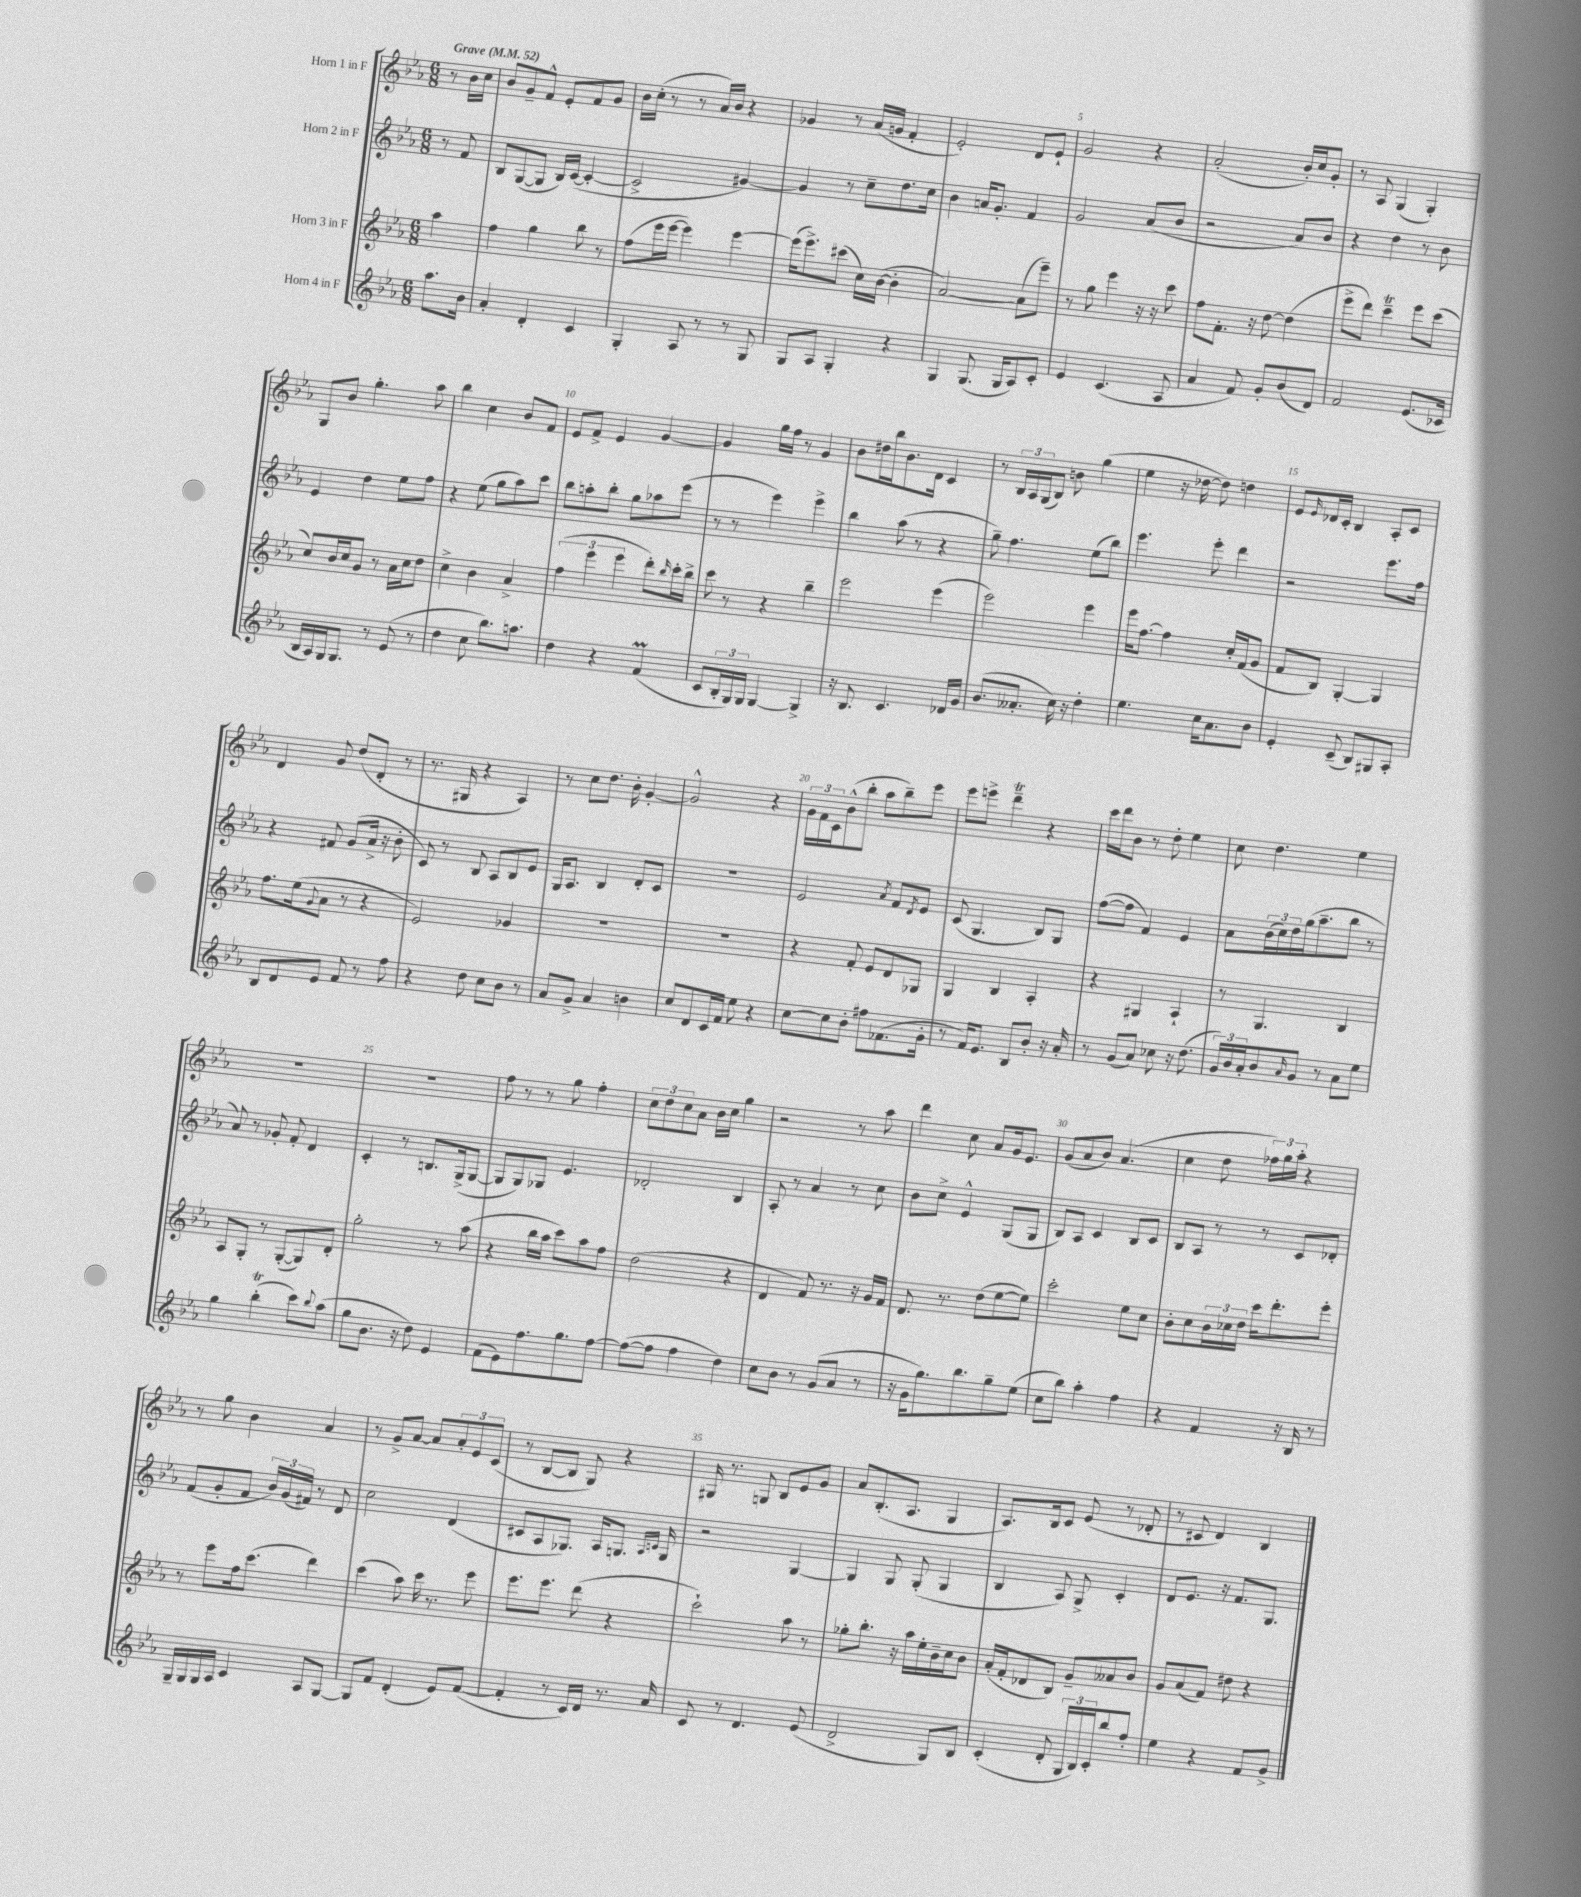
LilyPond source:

<<
\new StaffGroup <<
\new Staff = "s0" \with { instrumentName = "Horn 1 in F" } {
    \clef treble \key ees \major \numericTimeSignature \time 6/8 \partial 4 \tempo "Grave" 4 = 52
    r8 bes'16 c''16 |
    bes'8 g'8-- f'8-^ ees'8-. f'8 g'8 |
    bes'16 c''16-.( r8 r8 aes'16) bes'16 r4 |
    ges'4 r8 aes'16( g'16 f'4-. |
    ees'2-.) d'8 ees'8-! |
    g'2 r4 |
    aes'2-.( bes'16-.) c''16 g'8-. |
    r8 aes8 g4( g4-.) |
    g8 bes'8 g''4.-. aes''8 |
    bes''4 c''4 bes'8 f'8 |
    ees'8 f'8-> ees'4 g'4~ |
    g'4 g''16 f''16 r8 g'4 |
    bes'8 dis''16 bes''16 bes'8. d'16 c'4 |
    r8 \tuplet 3/2 { bes16 aes16 g16( } bes8) b'8 g''4( |
    ees''4 r16 des''16~ des''8) d''4 |
    ees'8 \grace { ees'16 } des'16 c'16-. bes4 aes8-. c'8 |
    d'4 g'8 d''8( d'8-. r8 |
    r8. gis16 r4 aes4) |
    r8 c''8 d''8. bes'16-. g'4~-. |
    g'2-^ r4 |
    \tuplet 3/2 { g'16 f'16 c'16 } bes'8-^( bes''8-. aes''8 bes''8--) ees'''8 |
    ees'''8 e'''8-> d'''4--\trill r4 |
    c'''16 d'''16 bes'8 r8 d''8-. ees''4 |
    c''8 d''4. ees''4 |
    R2. |
    R2. |
    f''8 r8 r8 g''8 f''4-. |
    \tuplet 3/2 { c''8 d''8 c''8 } aes'8 bes'16 c''16 g''4 |
    r2 r8 aes''8 |
    d'''4 c''8 aes'8 g'16 ees'8. |
    g'8( aes'8 bes'8) aes'4.( |
    c''4 d''8 \tuplet 3/2 { fes''16) g''16 aes''16-. } r4 |
    r8 g''8 bes'4 aes'4 |
    r8 g'8-> aes'8~ aes'8 \tuplet 3/2 { aes'8-. ees'8 c'8( } |
    r8 bes8~ bes8 g8) r4 |
    gis16 r8. g8 bes8 ees'8 g'8 |
    aes'8 bes8.-.( aes8. g4 |
    aes8.) bes16 c'8 ees'8( r8 des'8-. |
    r8 cis'8 d'4) bes4 \bar "|." |
}
\new Staff = "s1" \with { instrumentName = "Horn 2 in F" } {
    \clef treble \key ees \major \numericTimeSignature \time 6/8 \partial 4
    r8 f'8 |
    bes8 g8~( g8 bes16) c'16~( c'4~-. |
    c'2-> gis'4~) |
    gis'4 r8 c''8-- d''8. c''16 |
    bes'4 a'16 g'8.-. f'4 |
    g'2 aes'8( bes'8 |
    r2 aes'8) bes'8 |
    r4 d''4 r8 bes'8 |
    ees'4 d''4 ees''8 f''8 |
    r4 ees''8( g''8 aes''8) c'''8 |
    bes''8 a''8-. bes''8-. g''8 aes''8 ees'''8( |
    r8 r8 ees'''4) ees'''4-> |
    bes''4 aes''8( r8 r4 |
    g''8--) f''4. ees''8( bes''8) |
    ees'''4. ees'''8-. d'''4 |
    r2 ees'''8. f''16 |
    r4 fis'8 g'8( aes'16-> r16 bes'8-. |
    c'8) r8 bes8 aes8 bes8 ees'8 |
    g16 aes8. bes4 d'8-. c'8 |
    R2. |
    ees'2 \acciaccatura { aes'8 } f'8 \acciaccatura { d'8 } ees'8 |
    c'8( g4. bes8) g8 |
    f''8~( f''8 f'4) ees'4 |
    aes'8 \tuplet 3/2 { bes'16( c''16) d''16 } g''16( aes''8.-- bes''8 r8 |
    aes'8) r8 ges'8-. f'8-. d'4 |
    c'4-. r8 b8. g16->( g8~ |
    g8 g8) ges8 ees'4. |
    des'2-. bes4 |
    aes8-. r8 aes'4 r8 c''8 |
    bes'8 c''8-> ees'4-^ g8( g8 |
    bes8) aes8 c'4 bes8 c'8 |
    bes8 aes8 r8 r8 c'8 des'8-. |
    f'8( g'8-. f'8 \tuplet 3/2 { bes'16) g'16( fis'16) } r8 d'8 |
    c''2 d'4( |
    cis'8 aes8 ges8.) aes16 g8. \grace { aes16 c'16 } g16 |
    r2 g4~ |
    g4 g8 g8-.( g4 |
    bes4 aes8) g8-> c'4-. |
    d'8 ees'8. r16 f'8. g8. \bar "|." |
}
\new Staff = "s2" \with { instrumentName = "Horn 3 in F" } {
    \clef treble \key ees \major \numericTimeSignature \time 6/8 \partial 4
    aes''4 |
    f''4 g''4 bes''8 r8 |
    f''8( ees'''16 ees'''16~ ees'''4) ees'''4~ |
    ees'''16( ees'''8.->) cis'''8( c''16) bes'16~( bes'4-. |
    aes'2~) aes'8( ees'''8--) |
    r8 g''8 ees'''4 r16 r16 c'''8 |
    f''8 f'8.-. r16 d''8~ d''4( |
    ees'''8-> d'''8) c'''4--\trill ees'''8 c'''8( |
    c''8) bes'16 c''16 g'8 r8 aes'16 c''16 d''8 |
    c''4-> bes'4 aes'4-> |
    \tuplet 3/2 { f''4( ees'''4 ees'''4 } d'''8-.) \grace { bes''16 } c'''16-. bes''16-> |
    c'''8 r8 r4 bes''4-- |
    ees'''2 ees'''4( |
    ees'''2) ees'''4 |
    ees'''16 f''8.~ f''4 c''16-. f'16( g'8 |
    f'8 bes8) g4~-. g4 |
    f''8. ees''16( \appoggiatura { g'8 } aes'8 r8 r4 |
    ees'2) ges'4 |
    R2. |
    R2. |
    r4 f'8-. ees'8 d'8 ges8 |
    g4 bes4 aes4-. |
    r4 gis4 aes4-! |
    r8 g4. bes4 |
    aes8 g8-. r8 g8~-.( g8) d'8-. |
    g''2-. r8 aes''8( |
    r4 bes''16 aes''16 c'''8) aes''8 f''8 |
    d''2( r4 |
    d'4 f'8) r8. r16 g'16 f'16 |
    d'8. r8. d''8( ees''8~ ees''8) |
    c'''2-. ees''8 c''8 |
    bes'8-. c''8 \tuplet 3/2 { bes'16 ces''16 d''16 } c'''16 d'''8.-. ees'''8-. |
    r8 ees'''8 f''16 c'''8.( d'''4) |
    c'''4( aes''8) c'''16 r8. ees'''8 |
    ees'''8. ees'''8. d'''8( r4 |
    c'''2-!) aes''8 r8 |
    ges''8-. bes''8.-. r16 aes''16 ees''16-. bes'16-- c''16 bes'8 |
    aes'16-.( f'16-. des'8 bes8) g'8-- aeses'8 bes'8 |
    g'8 aes'8( f'8) dis''8 r4 \bar "|." |
}
\new Staff = "s3" \with { instrumentName = "Horn 4 in F" } {
    \clef treble \key ees \major \numericTimeSignature \time 6/8 \partial 4
    aes''8. bes'16 |
    aes'4-. d'4-. c'4 |
    g4-. aes8 r8 r8 g8 |
    g8 aes8 g4-. r4 |
    g4 g8.( g16 aes8) c'8-. |
    ees'4 c'4.( aes8 |
    aes'4 f'8) g'8-. bes'8( d'8) |
    f'2 ees'8.( ces'16 |
    bes16 aes16) g16 g8. r8 ees'8( r8 |
    d''4 c''8 bes''8.) a''8. |
    d''4 r4 f'4\prall( |
    c'8 \tuplet 3/2 { bes16-. g16) g16 } g4~ g4-> |
    r16 bes8. c'4. des'16 g'16 |
    bes'8.( aeses'8.-. c''16) r16 d''4-. |
    ees''4. c''16 aes'8. bes'8 |
    ees'4-. c'8--( bes8) gis8 aes8-. |
    bes8 d'8 ees'8 f'8 r8 f''8 |
    r4 d''8 c''8 bes'8 r8 |
    aes'8 g'8-> aes'4 b'4 |
    c''8 d'8 c'16 f'16 ees''8 r4 |
    c''8~ c''8 bes'8-. fis''8 fes'8.( g'16-. |
    r8 f'16) ees'8. bes8 bes'8-. r16 aes'16-. |
    r8 g'8( aes'8) ces''8 r16 d''8.( |
    \tuplet 3/2 { g'16) bes'16 aes'16-. } bes'8 \grace { aes'16 } g'8 r8 aes'8 ees''8 |
    g''4 bes''4-.\trill( c'''8) \appoggiatura { bes''8 } aes''8( |
    g''8 bes'8. r16 d''8) ees'4 |
    f'8( ees'8) f''8. g''8. f''8~ |
    f''8~( f''8 f''4 d''4) |
    c''8 bes'8 r8 g'8( aes'8 r8 |
    r16 g'16 g''8.) bes''8. g''8-- ees''8( |
    c''8 bes''8) aes''4-. f''4 |
    r4 f'4 r16 bes16 r8 |
    g16-- g16 g16 aes16 c'4 aes8 g8~ |
    g8 f'8 d'4-.( ees'8) f'8~( |
    f'4-. r8 c'16) d'16 r8. aes'16 |
    c'8 r8 d'4. ees'8( |
    d'2-> g8) bes8 |
    c'4-.( d'8-. \tuplet 3/2 { g16 bes16) c'16-. } bes''8 f''8-. |
    ees''4 r4 f'8 g'8-> \bar "|." |
}
>>
>>
\layout { \context { \Score \override BarNumber.break-visibility = ##(#f #t #t) barNumberVisibility = #(every-nth-bar-number-visible 5) } }
